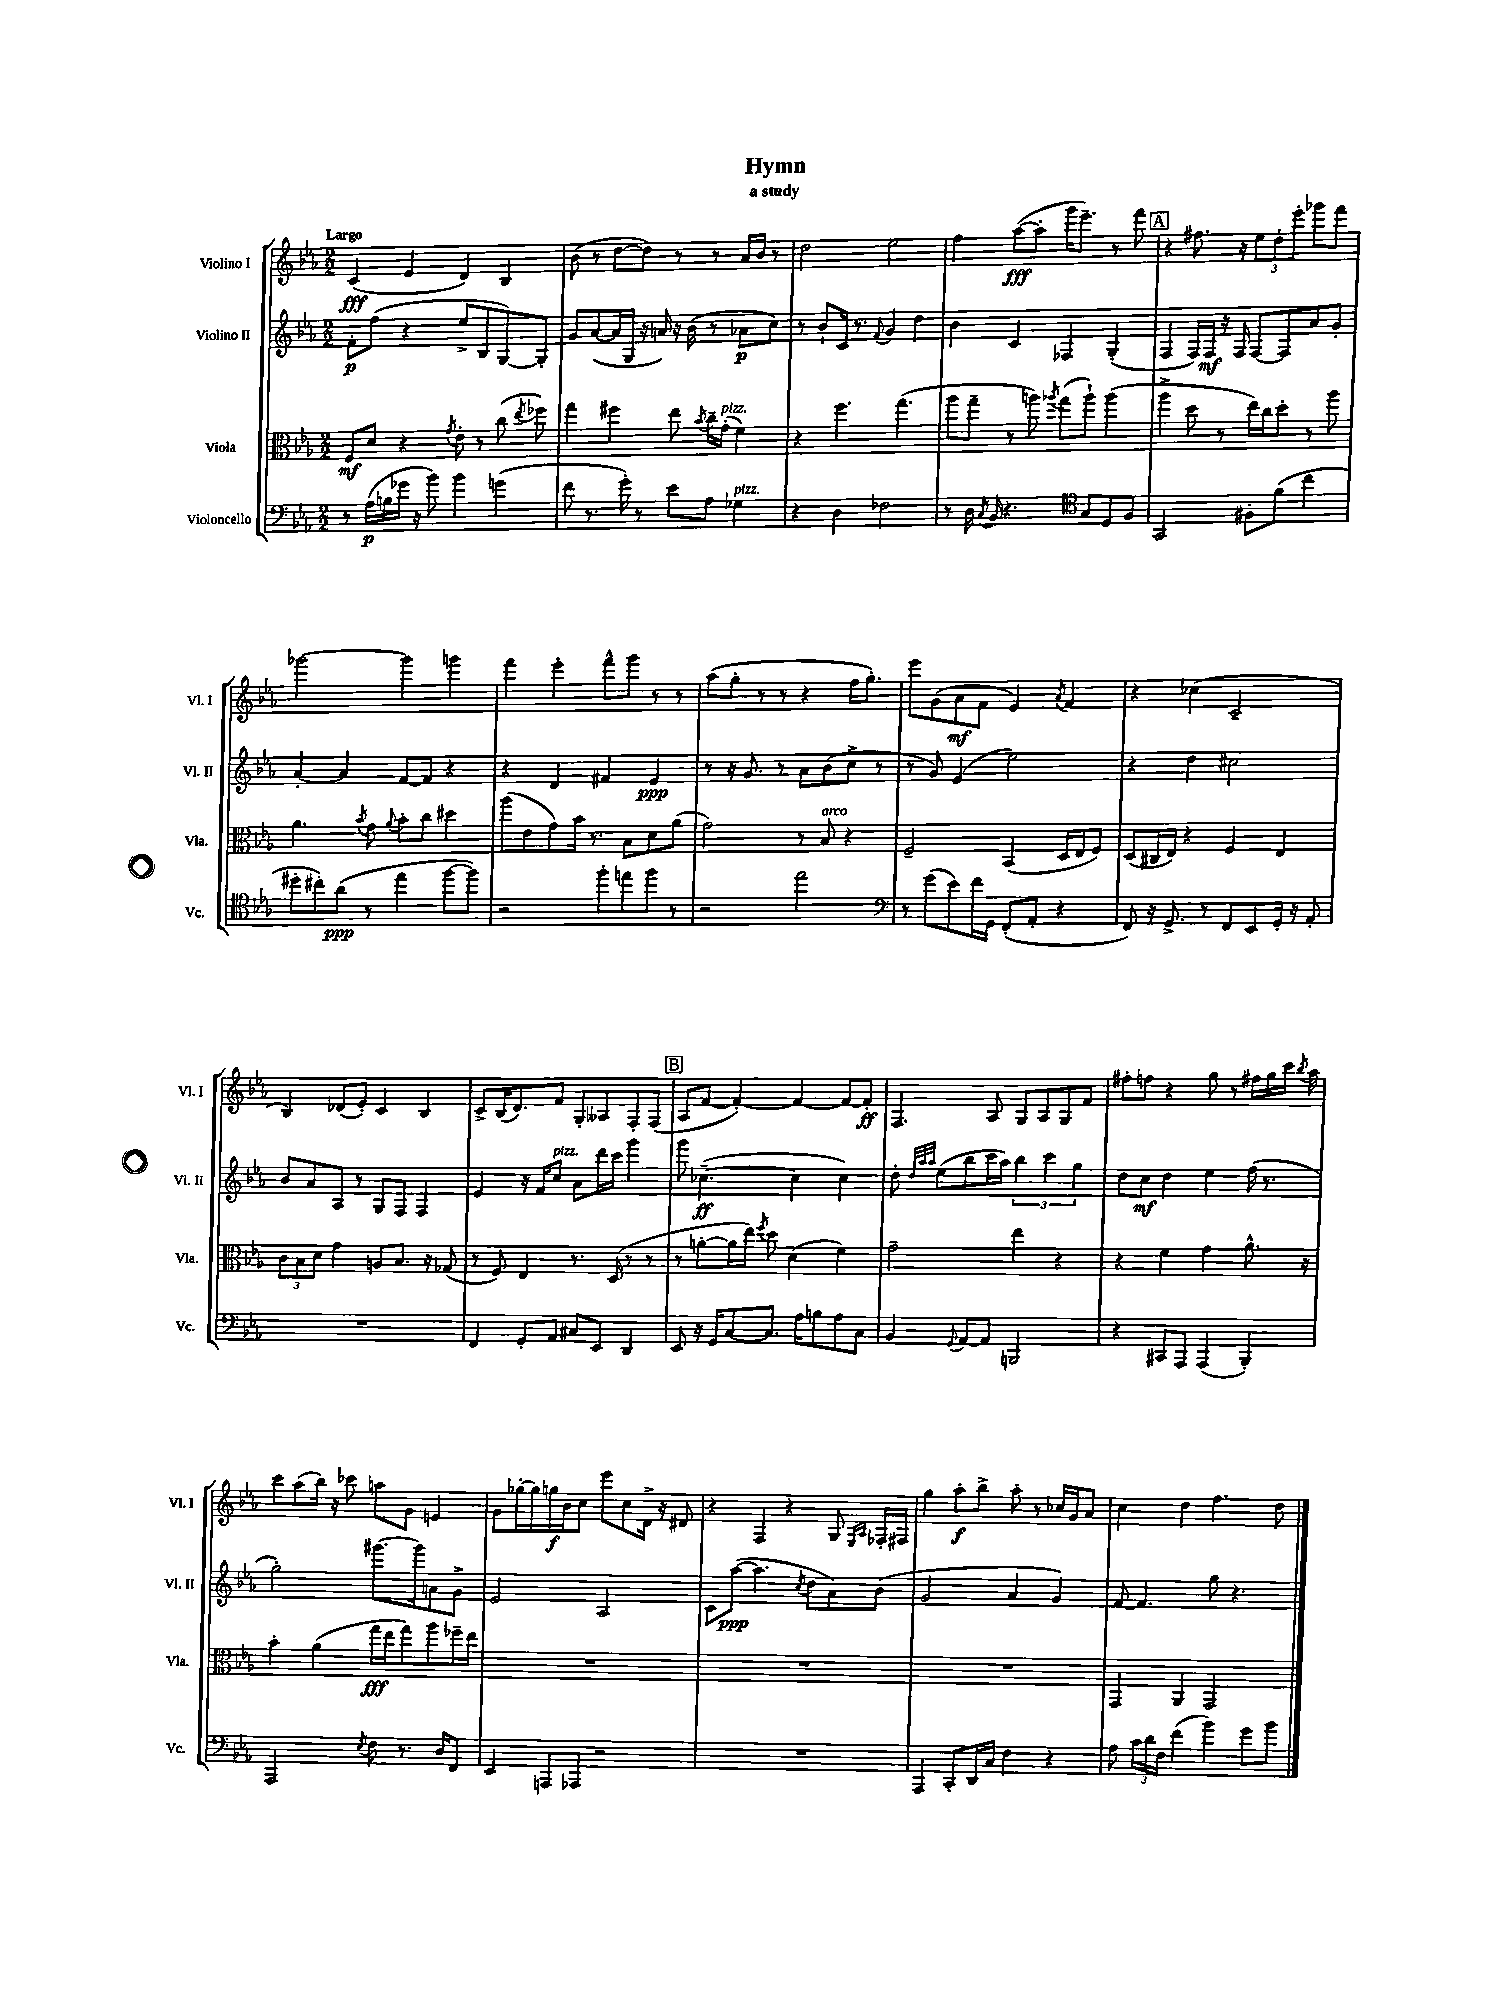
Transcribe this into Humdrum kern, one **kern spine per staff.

**kern	**kern	**kern	**kern
*staff4	*staff3	*staff2	*staff1
*clefF4	*clefC3	*clefG2	*clefG2
*k[b-e-a-]	*k[b-e-a-]	*k[b-e-a-]	*k[b-e-a-]
*M2/2	*M2/2	*M2/2	*M2/2
8r	8F/L	8f'\L	(4c/
(16A-\LL	8d/J	(8ff\J	.
16B\	.	.	.
16g-\JJ	4r	4r	4e-/
16r	.	.	.
8b-\)	.	.	.
.	8qg/	.	.
4b-\	8e-'\	8ee-^/L	4d/)
.	8r	8B-/	.
(4g\	(8cc\	[8G/)	4B-/
.	8qee-/	.	.
.	8ff-\)	8G'/]J	.
=	=	=	=
8f\	4gg\	8g/L	(8b-\
8.r	.	([8a-/	8r
.	4ff#\	16a-/]L	[8dd\L
16g'\)	.	16G/JJ	.
8r	.	16r	8dd\]J)
.	.	16a/)	.
8e-\L	8ee-\	16r	8r
.	.	(16b-\	.
.	8qb-/	.	.
8A-\J	16cc~\LL	8r	8r
.	(16g'\JJ	.	.
4G-\	4f\)	8a-\L	16a-/LL
.	.	.	16b-/JJ
.	.	8cc\J)	8r
=	=	=	=
4r	4r	8r	2dd\
.	.	8b-`/L	.
4D\	4.ff\	16c/Jk	.
.	.	8.r	.
.	.	8qqf/	.
2F-\	.	4g/	2ee-\
.	(4.gg\	.	.
.	.	4dd\	.
=	=	=	=
8r	8aa-\L	4b-\	4ff\
16D\	8gg~\J	.	.
8qC/	.	.	.
16BB-/	.	.	.
4.r	8r	4c/	([8aa-\L
.	8aa\)	.	8aa-'\]J
.	8qaa-/	.	.
.	(8gg\L	4F-/	16ggg\LK
.	.	.	8.eee-~\J)
*clefC4	*	*	*
8G/L	8aa-`\J)	.	.
8D/	(4aa-\	(4G'/	8r
8F/J	.	.	8fff\
=	=	=	=
2GG/	4aa-^\	4F/	4r
.	8dd\	16F/LL)	8.ff#\
.	.	16F/JJ	.
.	8r	16r	.
.	.	16F/	16r
8F#'\L	16ee-\LL)	[8F/L	12ee-\L
.	16cc\J	.	.
.	.	.	12dd'\
(8f\J	8dd'\J	8F/]	.
.	.	.	12eee-'\J
4cc\	8r	8a-/	8ggg-\L
.	8aa-\	8g'/J	8fff\J
=	=	=	=
8dd#'\L	4.a-\	[4a-'/	[2ggg-\
8cc#'\)	.	.	.
(8a-\J	.	4a-/]	.
.	8qb-/	.	.
8r	8g\	.	.
.	8qqa-/	.	.
4ee-\	8b-'\L	[8f/L	4ggg-\]
.	8cc\J	8f/]J	.
[8ff\L	4dd#\	4r	4ggg\
8ff\]J)	.	.	.
=	=	=	=
2r	(8aa-\L	4r	4fff\
.	8e-\	.	.
.	8g\)	4d/	4eee-'\
.	16b-\Jk	.	.
.	8.r	.	.
8ff'\L	.	4f#/	8fff^^\L
8ee\	8B-\L	.	8ggg\J
8ff\J	8d\	4e-/	8r
8r	(8a-\J	.	8r
=	=	=	=
2r	2g\)	8r	(8aa-\L
.	.	16r	8gg'\J
.	.	8.g/	.
.	.	.	8r
.	.	8r	8r
2ee-\	8r	8a-\L	4r
.	8B-/	(8b-\	.
.	4r	8cc^\J	16ff\LK
.	.	.	8.gg'\J)
.	.	8r	.
=	=	=	=
*clefF4	*	*	*
8r	2F~/	8r	8eee-\L
(8g\L	.	8g/)	(8g\
8e-\)	.	(4e-/	8a-\
16f\L	.	.	8f\J
16GG\JJ	.	.	.
(8FF'/L	(4BB-/	2ee-\)	4e-/)
8AA-'/J	.	.	.
.	.	.	8qa-/
4r	16D/LL	.	4f/
.	16E-/J	.	.
.	8F/J)	.	.
=	=	=	=
8FF/)	(8D/L	4r	4r
16r	16C#/L	.	.
8.GG^/	16E-/JJ)	.	.
.	4r	4dd\	(4cc-\
8r	.	.	.
8FF/L	4F/	2cc#\	2c~/
8EE-/	.	.	.
16GG'/Jk	4E-/	.	.
16r	.	.	.
8AA-'/	.	.	.
=	=	=	=
1r	12c\L	8b-/L	4B-/)
.	12B-\	.	.
.	.	8a-/	.
.	12d\J	.	.
.	4g\	8A-/J	(8d-/L
.	.	8r	8e-'/J)
.	8A/L	8G/L	4c/
.	8.B-/J	8F/J	.
.	.	4F/	4B-/
.	16r	.	.
.	(8G-/	.	.
=	=	=	=
4FF/	8r	4e-/	8c^/L
.	8F/)	.	(16B-/K
.	.	.	8.d/)
8GG'/L	4E-/	16r	.
.	.	16f/LK	.
8AA-/J	.	8cc/J	8f/J
8C#/L	8.r	8a-\L	8G'/L
8EE-/J	.	16ddd\L	8A--/
.	(16D/	16ccc\JJ	.
4DD/	8r	4ggg\	8F'/
.	8r	.	(8F/J
=	=	=	=
8EE-/	8r	8ggg\	8A-/L
16r	[8a'\L	([4.cc-~\	[8f/J
16GG/LK	.	.	.
[8C/	16a\]L	.	4f'/_)
.	16ee-\JJ)	.	.
.	8qff/	.	.
8.C/]J	8dd\	.	.
.	(4d\	4cc-\]	4f/_
16A-\LK	.	.	.
8B\	.	.	.
8A-\	4f\)	4cc-\)	8f/_L
8C\J	.	.	8f'/]J
=	=	=	=
4BB-/	2g~\	8dd'\	4.F/
.	.	32qqdd/LLL	.
.	.	32qqaa-/	.
.	.	32qqaa-/JJJ	.
.	.	(8ee-\L	.
8qqGG/	.	.	.
[8AA-/L	.	8bb-\	.
8AA-/]J	.	16ccc\L	8A-/
.	.	16aa-\JJ)	.
2BBB/	4ee-\	6bb-\	8G/L
.	.	.	8A-/
.	.	6ccc\	.
.	4r	.	8G/
.	.	6gg\	.
.	.	.	8f/J
=	=	=	=
4r	4r	8dd\L	8ff#'\L
.	.	8cc\J	8ff\J
8CC#/L	4f\	4dd\	4r
8AAA-/J	.	.	.
(4AAA-/	4g\	4ee-\	8gg\
.	.	.	8r
4BBB-'/)	8.a-^^\	(16ff\	16ff#\LL
.	.	8.r	16gg\
.	.	.	16ccc\JJ
.	.	.	8qbb-/
.	16r	.	16aa-\
=	=	=	=
2AAA-/	4b-'\	2gg'\)	8ccc\L
.	.	.	(8aa-\
.	(4a-\	.	16bb-\Jk)
.	.	.	16r
.	.	.	8ccc-\
8qE-/	.	.	.
8F\	16gg\LL	[8.ggg#\L	8aa\L
.	16ee-\J	.	.
8.r	8gg\)	.	8g\J
.	.	16ggg#\]k	.
.	8aa-\	8a\	4e/
16D/LK	.	.	.
8FF/J	16ff-~\L	8g^\J	.
.	16ee-\JJ	.	.
=	=	=	=
4EE-/	1r	2e-/	8g\L
.	.	.	[16gg-'\L
.	.	.	16gg-\]
8AAA/L	.	.	16gg\
.	.	.	16b-\J
8AAA-/J	.	.	8cc\J
2r	.	2A-/	8eee-\L
.	.	.	8cc\
.	.	.	16d^\Jk
.	.	.	16r
.	.	.	8d#/
=	=	=	=
1r	1r	8c\L	4r
.	.	([8aa-\J	.
.	.	4.aa-\]	4F/
.	.	.	4r
.	.	8qcc/	.
.	.	8dd\L	.
.	.	8a-\)	8G/
.	.	.	16qqE-/LL
.	.	.	16qqA-/JJ
.	.	(8b-\J	16F-'/LL
.	.	.	16F#/JJ
=	=	=	=
4AAA-/	1r	2g/	4gg\
8CC'/L	.	.	8aa-'\L
16DD/L	.	.	8bb-^\J
16C/JJ	.	.	.
4F\	.	4a-/	8aa-'\
.	.	.	8r
4r	.	4g/)	16cc-/LL
.	.	.	16g/J
.	.	.	8a-/J
=	=	=	=
8A-\	4GG/	[8f/	4cc\
24c\LL	.	4.f/]	.
24d\	.	.	.
24F\JJ	.	.	.
(4f\	4AA-/	.	4dd\
4b-\)	2GG/	8gg\	4.ff\
.	.	4.r	.
8g\L	.	.	.
8b-\J	.	.	8dd\
==	==	==	==
*-	*-	*-	*-
